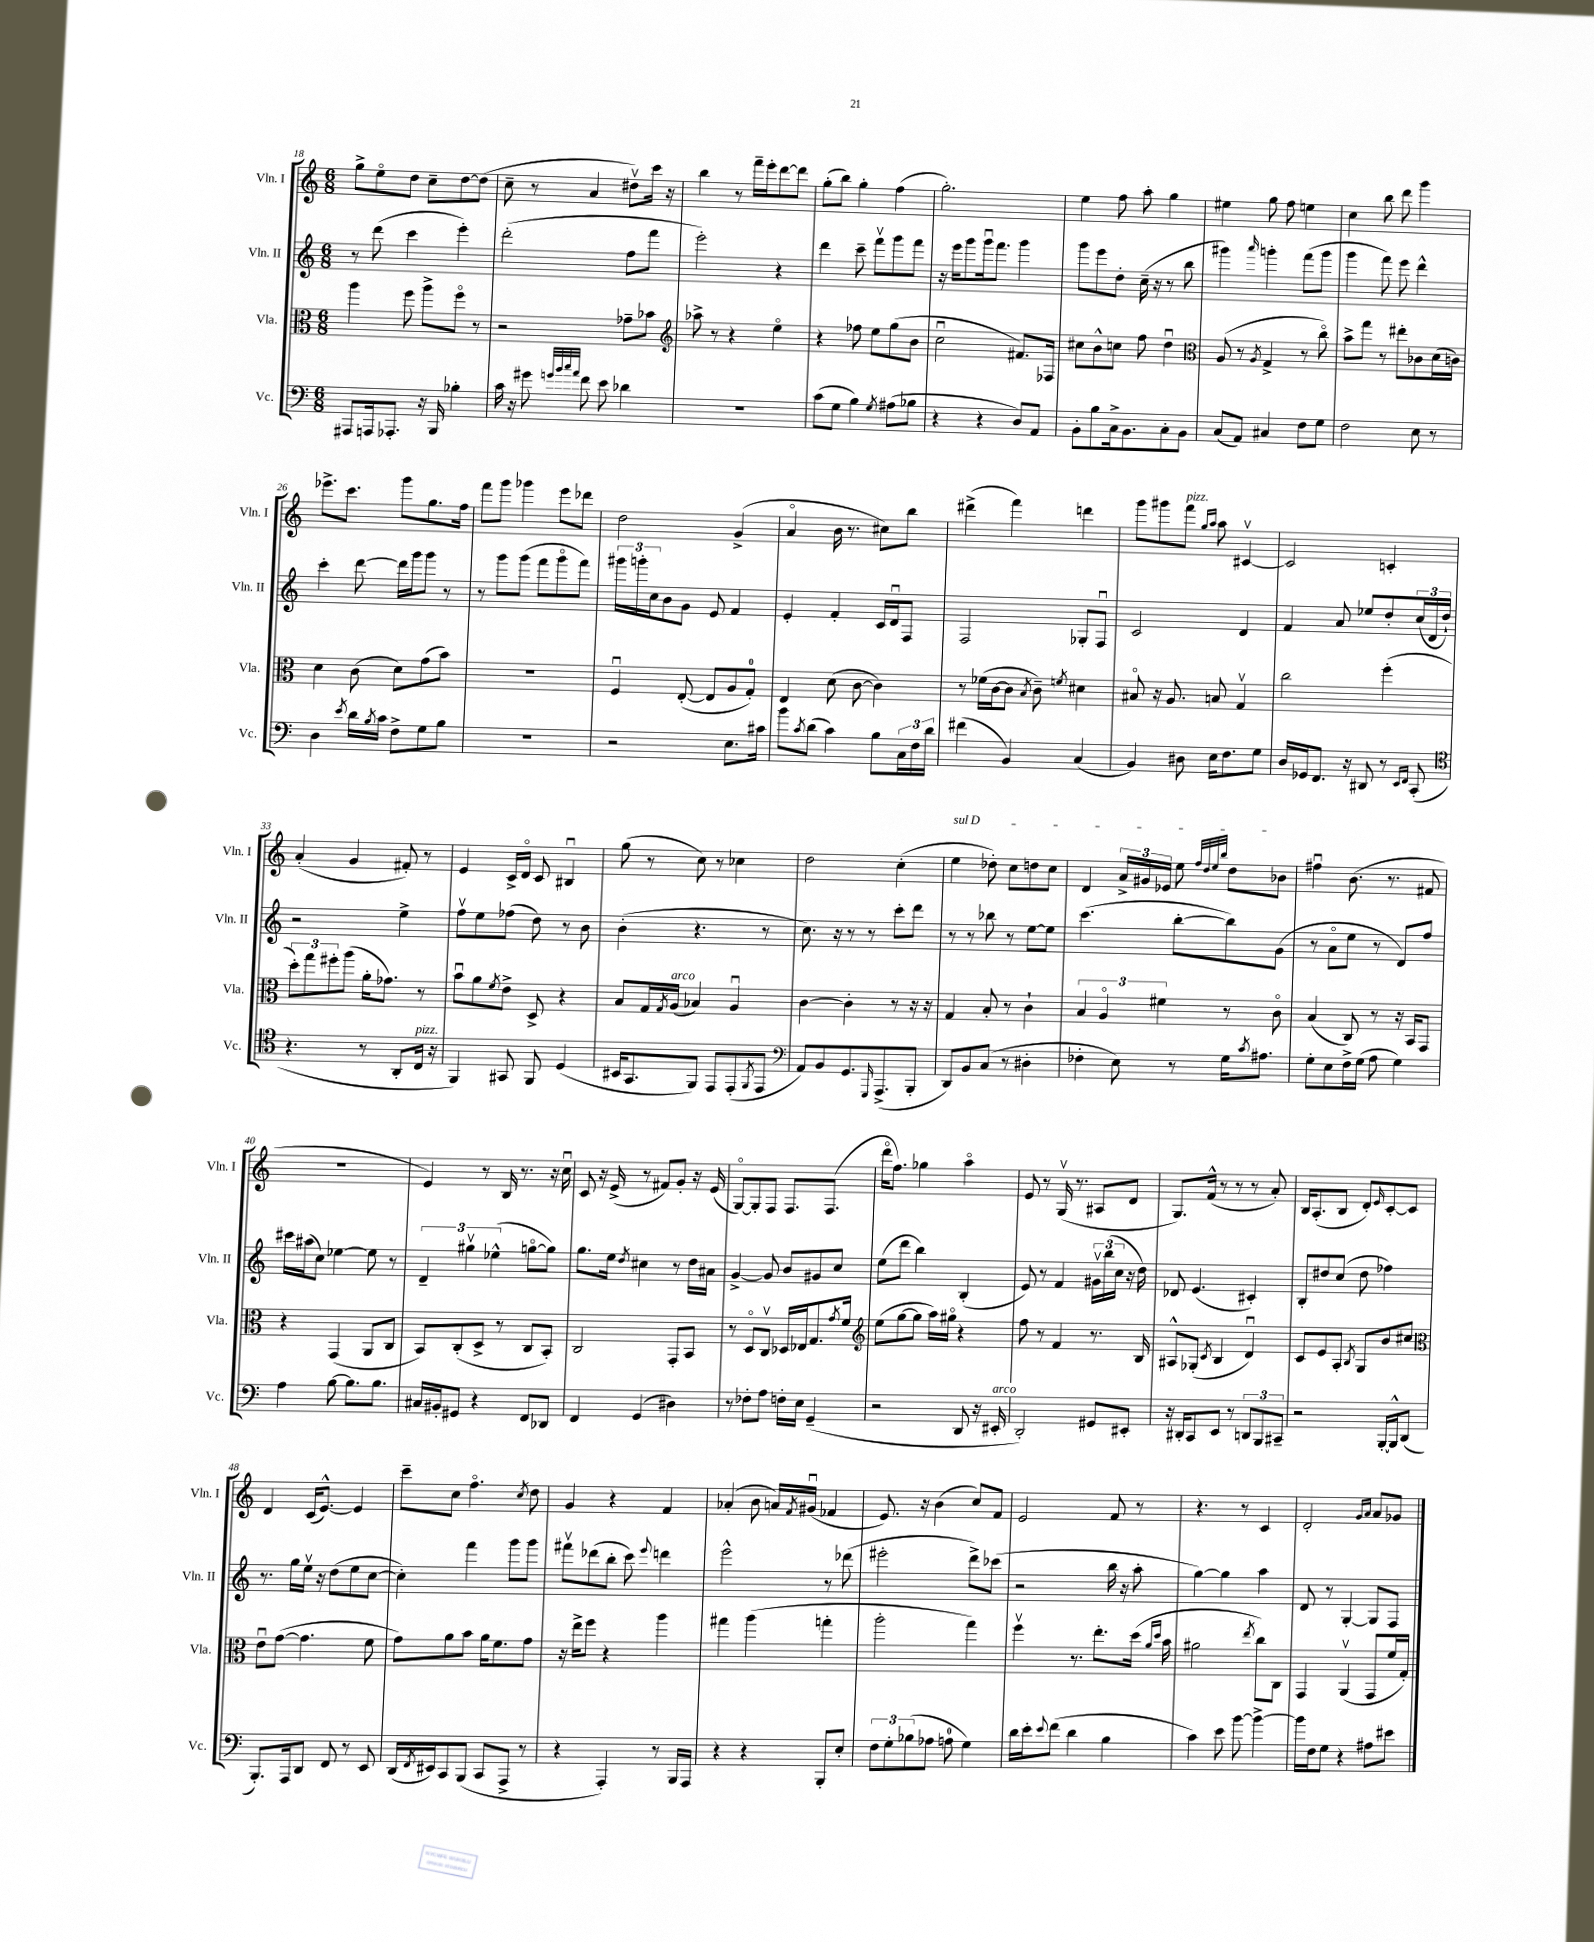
<<
\new StaffGroup <<
\new Staff = "s0" \with { instrumentName = "Vln. I" shortInstrumentName = "Vln. I" } {
    \clef treble \key c \major \numericTimeSignature \time 6/8
    g''8-> e''8\flageolet d''8 c''8-- d''8~ d''8( |
    c''8-- r8 a'4 dis''8\upbow) c'''16 r16 |
    b''4 r8 f'''16-- e'''16-. d'''8~ d'''8 |
    g''8-.( b''8) g''4-. f''4( |
    g''2.-.) |
    e''4 f''8 a''8-. g''4 |
    eis''4 g''8 f''8 e''4 |
    c''4 b''8 d'''8 g'''4 |
    ees'''8.-> c'''8. g'''8 g''8. f''16 |
    f'''8 g'''8 ges'''4 e'''8 des'''8 |
    d''2 g'4->( |
    a'4\flageolet b'16 r8. cis''8) b''8 |
    dis'''4->( f'''4) d'''4 |
    g'''8 gis'''8 f'''8^\markup { \italic "pizz." } \grace { g''16 a''16 } a''8 cis'4~\upbow |
    cis'2 c'4-. |
    a'4-.( g'4 fis'8-.) r8 |
    e'4 c'16-> d'16\flageolet c'8 bis4\downbow |
    g''8( r8 c''8) r8 ces''4 |
    d''2 c''4-.( |
    \once \override TextSpanner.bound-details.left.text = \markup { \italic "sul D" } e''4\startTextSpan des''8-.) c''8 d''8 c''8 |
    d'4 \tuplet 3/2 { a'16-> gis'16 ees'16 } e''8 \grace { f''32 d''32 e''32 b''32 } d''8 bes'8\stopTextSpan |
    fis''4\downbow b'8.( r8. fis'8 |
    R2. |
    e'4) r8 b16 r8. r16 c''16\downbow |
    c'8 r16 e'16->( r8 fis'8) g'8-. r16 e'16( |
    g8~\flageolet) g8-. f8 f8. f8.( |
    d'''16\flageolet f''8.) ges''4 a''4\flageolet |
    e'8 r8 g16\upbow( r8. ais8 d'8 |
    g8.) f'16-^( r8 r8 r8 a'8-.) |
    b16 a8.-.( b8 d'8-.) \grace { e'16 } c'8~-. c'8 |
    d'4 c'16( e'8.~-^) e'4 |
    c'''8-- c''8 f''4.\flageolet \acciaccatura { c''8 } d''8 |
    g'4 r4 f'4 |
    aes'4-.( b'8 a'16) \acciaccatura { f'8 } gis'16\downbow( fes'4 |
    e'8.) r16 b'4( c''8) f'8 |
    e'2 f'8 r8 |
    r4. r8 c'4 |
    d'2-. \grace { g'16 a'16 } a'8 ges'8 \bar "|." |
}
\new Staff = "s1" \with { instrumentName = "Vln. II" shortInstrumentName = "Vln. II" } {
    \clef treble \key c \major \numericTimeSignature \time 6/8
    r8 d'''8( c'''4 e'''4-.) |
    d'''2-.( f''8 f'''8 |
    e'''2-.) r4 |
    d'''4 c'''8-- f'''8\upbow g'''8 f'''8 |
    r16 e'''16 g'''8 g'''16\downbow f'''8. g'''4 |
    g'''8 e'''8 d''8-. c''16--( r16 r8 b''8 |
    gis'''4) \grace { a'''16 } g'''4-. f'''8( g'''8 |
    g'''4 f'''8) e'''8 d'''4-^ |
    c'''4-. d'''8~ d'''16 g'''16 g'''8 r8 |
    r8 g'''8 g'''8( f'''8 g'''8\flageolet f'''8) |
    \tuplet 3/2 { gis'''16 g'''16-. c''16 } b'8 g'8 e'8 f'4 |
    e'4-. f'4-. c'16 d'16\downbow f8 |
    f2 ges8-. f8\downbow |
    c'2 d'4 |
    f'4 a'8 ees''8 d''8-. \tuplet 3/2 { c''16( d'16 d''16-!) } |
    r2 e''4-> |
    f''8\upbow e''8 fes''8( d''8) r8 b'8 |
    b'4-.( r4. r8 |
    c''8.) r16 r8 r8 c'''8-. d'''8 |
    r8 r8 bes''8 r8 e''8~ e''8 |
    c'''4.( b''8~-. b''8) g'8( |
    r8 a'8\flageolet e''8 r8 d'8) f''8 |
    cis'''16 ais''16( c''8) ees''4~ ees''8 r8 |
    \tuplet 3/2 { d'4-- gis''4\upbow ees''4-^( } g''8~\flageolet g''8) |
    g''8. e''16 \acciaccatura { d''8 } cis''4 r8 d''16 ais'16 |
    g'4~-> g'8 b'8 gis'8 c''8 |
    e''8( d'''8 b''4) b4-.( |
    e'8) r8 f'4 \tuplet 3/2 { gis'16\upbow b''16( c''16 } r16 d''16) |
    des'8 e'4.( cis'4-.) |
    b8-. dis''8 c''8( dis''8 fes''4) |
    r8. g''16 e''16\upbow r16 d''8( e''8 c''8~ |
    c''4-.) f'''4 g'''8 g'''8 |
    fis'''8\upbow des'''8( b''8-. c'''8) \appoggiatura { e'''8 } d'''4 |
    e'''2-^ r8 des'''8( |
    eis'''2-. d'''8->) ces'''8( |
    r2 b''16 r16 a''8-. |
    g''4~) g''4 a''4 |
    d'8 r8 g4~-. g8 f8 \bar "|." |
}
\new Staff = "s2" \with { instrumentName = "Vla." shortInstrumentName = "Vla." } {
    \clef alto \key c \major \numericTimeSignature \time 6/8
    a''4 f''8 a''8-> f''8\flageolet r8 |
    r2 ges'8-- bes'8 |
    \clef treble aes''8-> r8 r4 e''4\flageolet |
    r4 fes''8 e''8 g''8( b'8 |
    c''2\downbow fis'8.) fes16 |
    cis''8 b'8-^ c''8 f''8 d''4\downbow |
    \clef alto a8( r8 \acciaccatura { a8 } g4-> r8 c''8\flageolet) |
    b'8-> g''8 r8 eis''8-. ces'8 d'16( c'16) |
    d'4 c'8( d'8) g'8( b'8) |
    R2. |
    f4\downbow e8~-.( e8 a8 g8-0-.) |
    e4 d'8( c'8~ c'4) |
    r8 fes'16( c'16~ c'8 \acciaccatura { b8 } c'8--) \acciaccatura { f'8 } dis'4 |
    bis8\flageolet r16 a8. b8 g4\upbow |
    c''2 f''4-.( |
    \tuplet 3/2 { d''8-.) g''8 fis''8-. } a''8( a'16-. ges'8.) r8 |
    b'8\downbow a'8 \acciaccatura { f'8 } e'8-> d8-> r4 |
    b8 g16 \acciaccatura { g8 } a16^\markup { \italic "arco" }( bes4) a4\downbow |
    c'4~ c'4-. r8 r16 r16 |
    g4 b8-. r8 c'4-! |
    \tuplet 3/2 { b4 a4\flageolet fis'4 } r8 c'8\flageolet |
    b4( c8) r8 r16 b,16 g,8 |
    r4 g,4( a,8 c8 |
    b,8) c8-.( d8-> r8 c8 b,8-.) |
    c2 g,8-. b,8 |
    r8 d8\flageolet c8\upbow des16 ees16 g8. \acciaccatura { g'8 } f'16 |
    \clef treble e''8( g''8~ g''8 a''16) gis''16\flageolet r4 |
    f''8 r8 f'4 r8. b16 |
    ais8-^ ges8-.( \acciaccatura { c'8 } b4 d'4\downbow) |
    c'8 e'8 a8-. \acciaccatura { b8 } g8 b'8 cis''8 |
    \clef alto e'8\downbow g'8~( g'4. f'8 |
    g'8) a'8 b'8 a'16 f'8. g'8 |
    r16 e''16-> f''8 r4 a''4 |
    gis''4 a''4( g''4-. |
    a''2-. g''4) |
    f''4\upbow r8. e''8.-. d''16( \grace { a'16 d''16 } b'16 |
    ais'2 \acciaccatura { e''8 } c''8) c8 |
    g,4 a,4\upbow( g,8 f'16 g16-.) \bar "|." |
}
\new Staff = "s3" \with { instrumentName = "Vc." shortInstrumentName = "Vc." } {
    \clef bass \key c \major \numericTimeSignature \time 6/8
    ais,,8 a,,16 aes,,8.-. r16 b,,16 bes4-. |
    c'16 r16 gis'8 \grace { g'32 b'32 c''32 a'32 } f'8 e'8 des'4 |
    R2. |
    c'8( g8 b4) \acciaccatura { g8 } ais8( bes8 |
    r4 r4 d8) a,8 |
    b,8-. b8 c16-> b,8. c8-. b,8 |
    c8( a,8) cis4 f8 g8 |
    f2 e8 r8 |
    d4 \acciaccatura { e'8 } d'16 \acciaccatura { b8 } c'16 f8-> g8 b8 |
    R2. |
    r2 e8. cis'16 |
    b'8 \acciaccatura { c'8 } d'8( c'4) b8 \tuplet 3/2 { c16 f16 d'16 } |
    fis'4( b,4) c4( |
    b,4) dis8 e16 f8. g8 |
    d16 ges,16 f,8. r16 dis,8 r8 \grace { e,16 f,16 } c,8-.( |
    \clef tenor r4. r8 a,8-. c16^\markup { \italic "pizz." } r16 |
    f,4) gis,8 f,8 d4( |
    bis,16 g,8. f,8) e,8 e,8-.( \acciaccatura { f,8 } e,8 |
    \clef bass a,8) b,8 g,8. \grace { g,,16 } a,,8.->( b,,8-. |
    d,8) b,8 c8( r8 dis4-. |
    fes4-. e8) r8 g16 \acciaccatura { c'8 } ais8. |
    g8-. e8 f16-> g16( a8 g4) |
    a4 b8~ b8. b8. |
    cis16 bis,16-. gis,8 r4 f,8 des,8 |
    f,4 g,4( dis4) |
    r8 fes8-. a8 f16-. e16 g,4--( |
    r2 d,8 r16 eis,16-.^\markup { \italic "arco" } |
    d,2-.) gis,8 eis,8-. |
    r16 dis,16-. c,8 e,8 r8 \tuplet 3/2 { d,8 b,,8 cis,8-- } |
    r2 b,,16~-. b,,16-^ d,8( |
    b,,8.-.) a,,16 d,8 f,8 r8 e,8 |
    d,16( \acciaccatura { f,8 } eis,16) c,8 b,,8( c,8 a,,8-> r8 |
    r4 a,,4-.) r8 b,,16 a,,16 |
    r4 r4 b,,8-. e8-. |
    \tuplet 3/2 { f8 g8-. bes8( } aes8 a8-0 g4) |
    d'16 e'16-. \appoggiatura { e'8 } f'8( d'4 b4 |
    c'4) e'8 b'8~ b'4~-> |
    b'16 f16 g8 r4 ais8 eis'8 \bar "|." |
}
>>
>>
\layout { \context { \Score currentBarNumber = #18 } }
